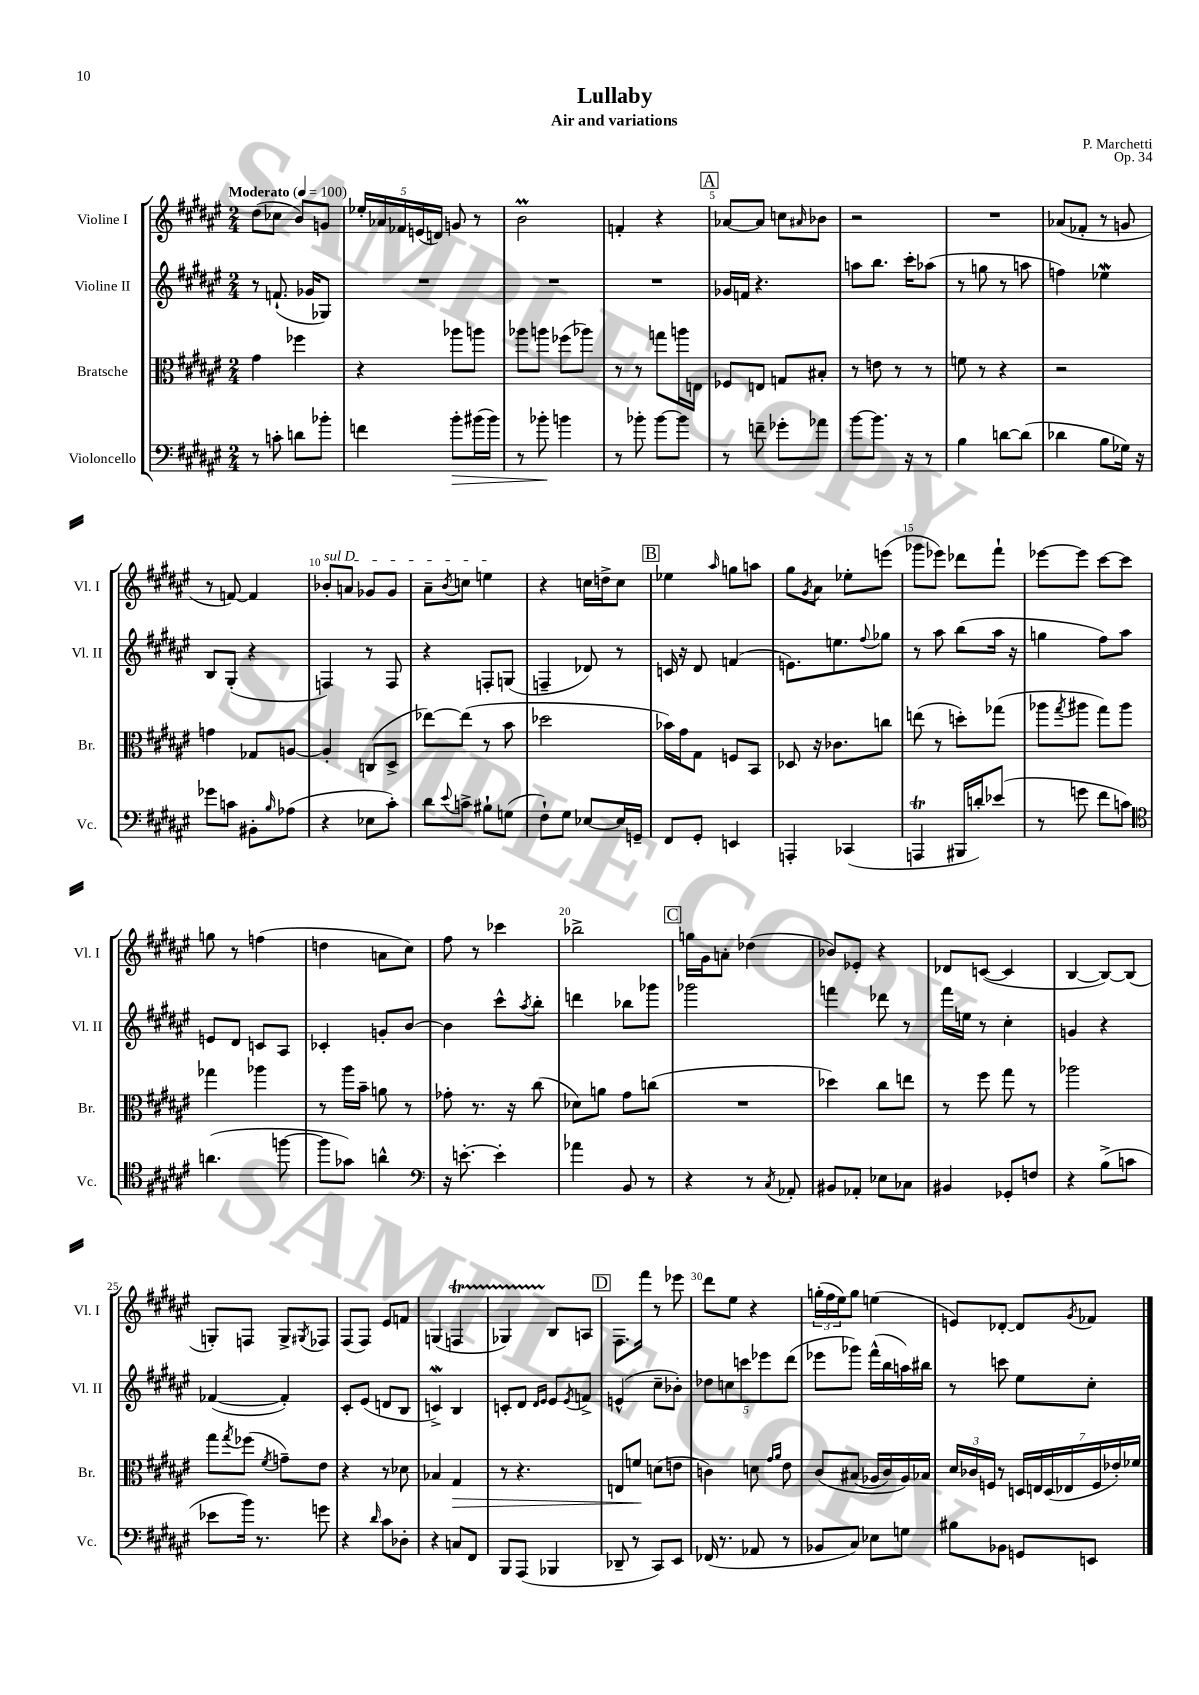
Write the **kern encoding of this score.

**kern	**kern	**kern	**kern
*staff4	*staff3	*staff2	*staff1
*clefF4	*clefC3	*clefG2	*clefG2
*k[f#c#g#d#a#e#]	*k[f#c#g#d#a#e#]	*k[f#c#g#d#a#e#]	*k[f#c#g#d#a#e#]
*M2/4	*M2/4	*M2/4	*M2/4
*MM100	*MM100	*MM100	*MM100
8r	4g#\	8r	(8dd#\L
8c'\	.	(8.f`/	8cc-\J
8d\L	4ff-\	.	8b/L)
.	.	16g-/LK	.
8b-'\J	.	8G-/J)	8g/J
=	=	=	=
4f\	4r	2r	20ee-'/LL
.	.	.	20a-/
.	.	.	20f-/
.	.	.	(20e/
.	.	.	20d/JJ)
8b'\L	8aa-\L	.	8g/
(16b#\L	8aa\J	.	8r
16b#\JJ)	.	.	.
=	=	=	=
8r	8aa-\L	2r	2b\
8b-'\	8aa\J	.	.
4b\	(8ff-\L	.	.
.	8aa-\J)	.	.
=	=	=	=
8r	8r	2r	4f'/
8b-'\	8r	.	.
[8b-\L	8gg\L	.	4r
8b-\]J	16aa\L	.	.
.	16E\JJ	.	.
=	=	=	=
8r	8F-/L	16g-/LL	[8a-/L
.	.	16f/JJ	.
8f~\	8E/J	4.r	8a-/]J
8g-'\L	8G/L	.	8cc\L
.	.	.	16qqa#/
8a-\J	8B#'/J	.	8b-\J
=	=	=	=
[8b\L	8r	8aa\L	2r
8.b\]J	8e\	8.bb\J	.
.	8r	.	.
16r	.	16ccc#'\LK	.
8r	8r	(8aa-\J	.
=	=	=	=
4B\	8f\	8r	2r
.	8r	8gg\	.
[8d\L	4r	8r	.
(8d\]J	.	8aa\	.
=	=	=	=
4d-\	2r	4ff\)	(8a-/L
.	.	.	8f-'/J
8B\L	.	4ee-\	8r
16G-\Jk)	.	.	8g/
16r	.	.	.
=	=	=	=
8g-\L	4g\	8B/L	8r
8c\J	.	(8G#'/J	[8f/)
8BB#'\L	8G-/L	4r	4f/]
16qqB/	.	.	.
(8A-\J	[8A/J	.	.
=	=	=	=
4r	4A'/]	4F/)	8b-'/L
.	.	.	8a/J
8E-\L	(8C/L	8r	8g-/L
8c#'\J)	8D#^/J	8F/	8g-/J
=	=	=	=
8d#\L	[8ee-\L)	4r	8a#~\L
8qqe#/	.	.	8qb/
8c^\J	(8ee-\]J	.	8cc\J
8B#`\L	8r	8F'/L	4ee\
(8G\J	8b\	(8G/J	.
=	=	=	=
8F#`\L)	2dd-\	4F~/	4r
8G#\J	.	.	.
[8E-/L	.	8d-/)	16cc\LL
.	.	.	16dd^\J
16E-/]L	.	8r	8cc\J
16GG~/JJ	.	.	.
=	=	=	=
8FF#/L	16b-\LL)	16c/	4ee-\
.	16g#\J	16r	.
8GG#'/J	8G#\J	8d#/	.
.	.	.	16qqaa#/
4EE/	8F/L	(4f/	8gg\L
.	8BB/J	.	8aa\J
=	=	=	=
4AAA'/	8D-/	8.e\L)	8gg#\L
.	.	.	8qg#/
.	16r	.	8a#\J
.	8.c-\L	8.ee\	.
(4CC-/	.	.	8ee-'\L
.	.	8qqff#/	.
.	8cc\J	8gg-\J	(8eee\J
=	=	=	=
4AAA/	(8ee\	8r	8ggg-\L
.	8r	8aa#\	8eee-\J)
16BBB#/LL	8dd'\L)	(8bb\L	8ddd-\L
16d'/J)	.	.	.
(8e-/J	(8gg-\J	16aa#\Jk	8fff#`\J
.	.	16r	.
=	=	=	=
8r	8aa-\L	4gg\	[8eee-\L
.	8qgg#/	.	.
8g\	8aa#\J	.	8eee-\]J
8f#\L	8gg#\L)	8ff#\L)	[8ccc#\L
8c\J)	8aa#\J	8aa#\J	8ccc#\]J
=	=	=	=
*clefC4	*	*	*
(4.a\	4gg-\	8e/L	8gg\
.	.	8d#/J	8r
.	4aa-\	8c/L	(4ff\
[8ff\	.	8A#/J	.
=	=	=	=
8ff\]L	8r	4c-'/	4dd\
8g-\J)	16aa#\LL	.	.
.	16b~\JJ	.	.
4a^^\	8a\	8g'/L	8a\L
.	8r	[8b/J	8cc#\J)
=	=	=	=
*clefF4	*	*	*
16r	8g-'\	4b\]	8ff#\
[8.e'\	.	.	.
.	8.r	.	8r
4e'\]	.	8ccc#^^\L	4ccc-\
.	16r	.	.
.	.	8qaa#/	.
.	(8cc#\	8bb'\J	.
=	=	=	=
4a-\	8d-\L)	4ddd\	2bb-^\
.	8a\J	.	.
8BB/	8g#\L	8bb-\L	.
8r	(8cc\J	8ggg-\J	.
=	=	=	=
4r	2r	2ggg-\	16gg\LL
.	.	.	16g#\J
.	.	.	8a'\J
8r	.	.	(4dd-\
8qC#/	.	.	.
8AA-'/	.	.	.
=	=	=	=
8BB#/L	4dd-\)	4fff\	8b-/L)
8AA-'/J	.	.	8e-'/J
8E-\L	8cc#\L	8ddd-\	4r
8C-\J	8ee\J	8r	.
=	=	=	=
4BB#/	8r	16fff#\LL	8d-/L
.	.	16ee\JJ	.
.	8ff#\	8r	([8c/J
8GG-'/L	8gg#\	4cc#'\	4c/]
8F/J	8r	.	.
=	=	=	=
4r	2aa-\	4g/	[4B/
(8B^\L	.	4r	8B/_L)
8c\J	.	.	(8B/]J
=	=	=	=
8e-\L	8gg#\L	([4f-/	8G'/L)
.	8qgg#/	.	.
16b\Jk)	(8ff-\J	.	8F/J
8.r	.	.	.
.	8qf#/	.	.
.	8g~\L)	4f-'/])	8G^/L
.	.	.	8qG#/
8g\	8e#\J	.	8F-/J
=	=	=	=
4r	4r	8c#'/L	(8F#/L
.	.	(8e#/J	8F#/J)
16qqd#/	.	.	.
8c#\L	8r	8d/L	8e#/L
8D-'\J	8d-\	8B/J	8f/J
=	=	=	=
4r	4B-/	4c^/)	(4G/
8C/L	4G#/	4B/	4F/
8FF#/J	.	.	.
=	=	=	=
8BBB/L	8r	8c'/L	4G-/)
(8AAA#/J	4.r	8d#/J	.
.	.	16qqd#/LL	.
.	.	16qqe#/JJ	.
4BBB-/	.	8e#/L	8B/L
.	.	8qe#/	.
.	.	8f^/J	8A/J
=	=	=	=
8DD-~/	8E/L	(4e^^/	8.F#\L
8r	8f/J	.	.
.	.	.	16fff#\Jk
8CC#/L)	(8d\L	8cc#~\L	8r
8EE#/J	8e\J	8b-'\J)	8eee-\
=	=	=	=
(16FF-/	4c\)	10dd-\L	8ddd#\L
8.r	.	.	.
.	.	10cc\	.
.	.	.	8ee#\J
.	.	10ccc\	.
8AA-/	8d\	.	4r
.	.	10eee-\	.
.	16qqg#/LL	.	.
.	16qqa#/JJ	.	.
8r	8e#\	.	.
.	.	(10ddd#\J	.
=	=	=	=
8BB-/L	&(8c#/L	8eee-\L	(24gg'\LL
.	.	.	24ff#\
.	.	.	24ee#\J)
8C#/J)	(8B#/J	8ggg-\J)	8gg\J
8E-\L	16A-/LL	(16fff#^^\LL	(4ee\
.	16c#/)	16bb\	.
8G\J	16A-/&)	16aa\)	.
.	16B-/JJ	16bb#\JJ	.
=	=	=	=
8B#\L	24d#/LL	8r	8e/L)
.	24c-/	.	.
.	24F/JJ	.	.
8BB-\J	8r	8ccc\	[8d-'/J
8GG/L	28D/LL	8ee#\L	8d-/]L
.	28E/	.	.
.	(28D/	.	.
.	28E-/	.	.
.	.	.	8qg#/
8EE/J	.	8cc#'\J	8f-/J
.	28F/	.	.
.	28e-'/)	.	.
.	28f-/JJ	.	.
==	==	==	==
*-	*-	*-	*-
